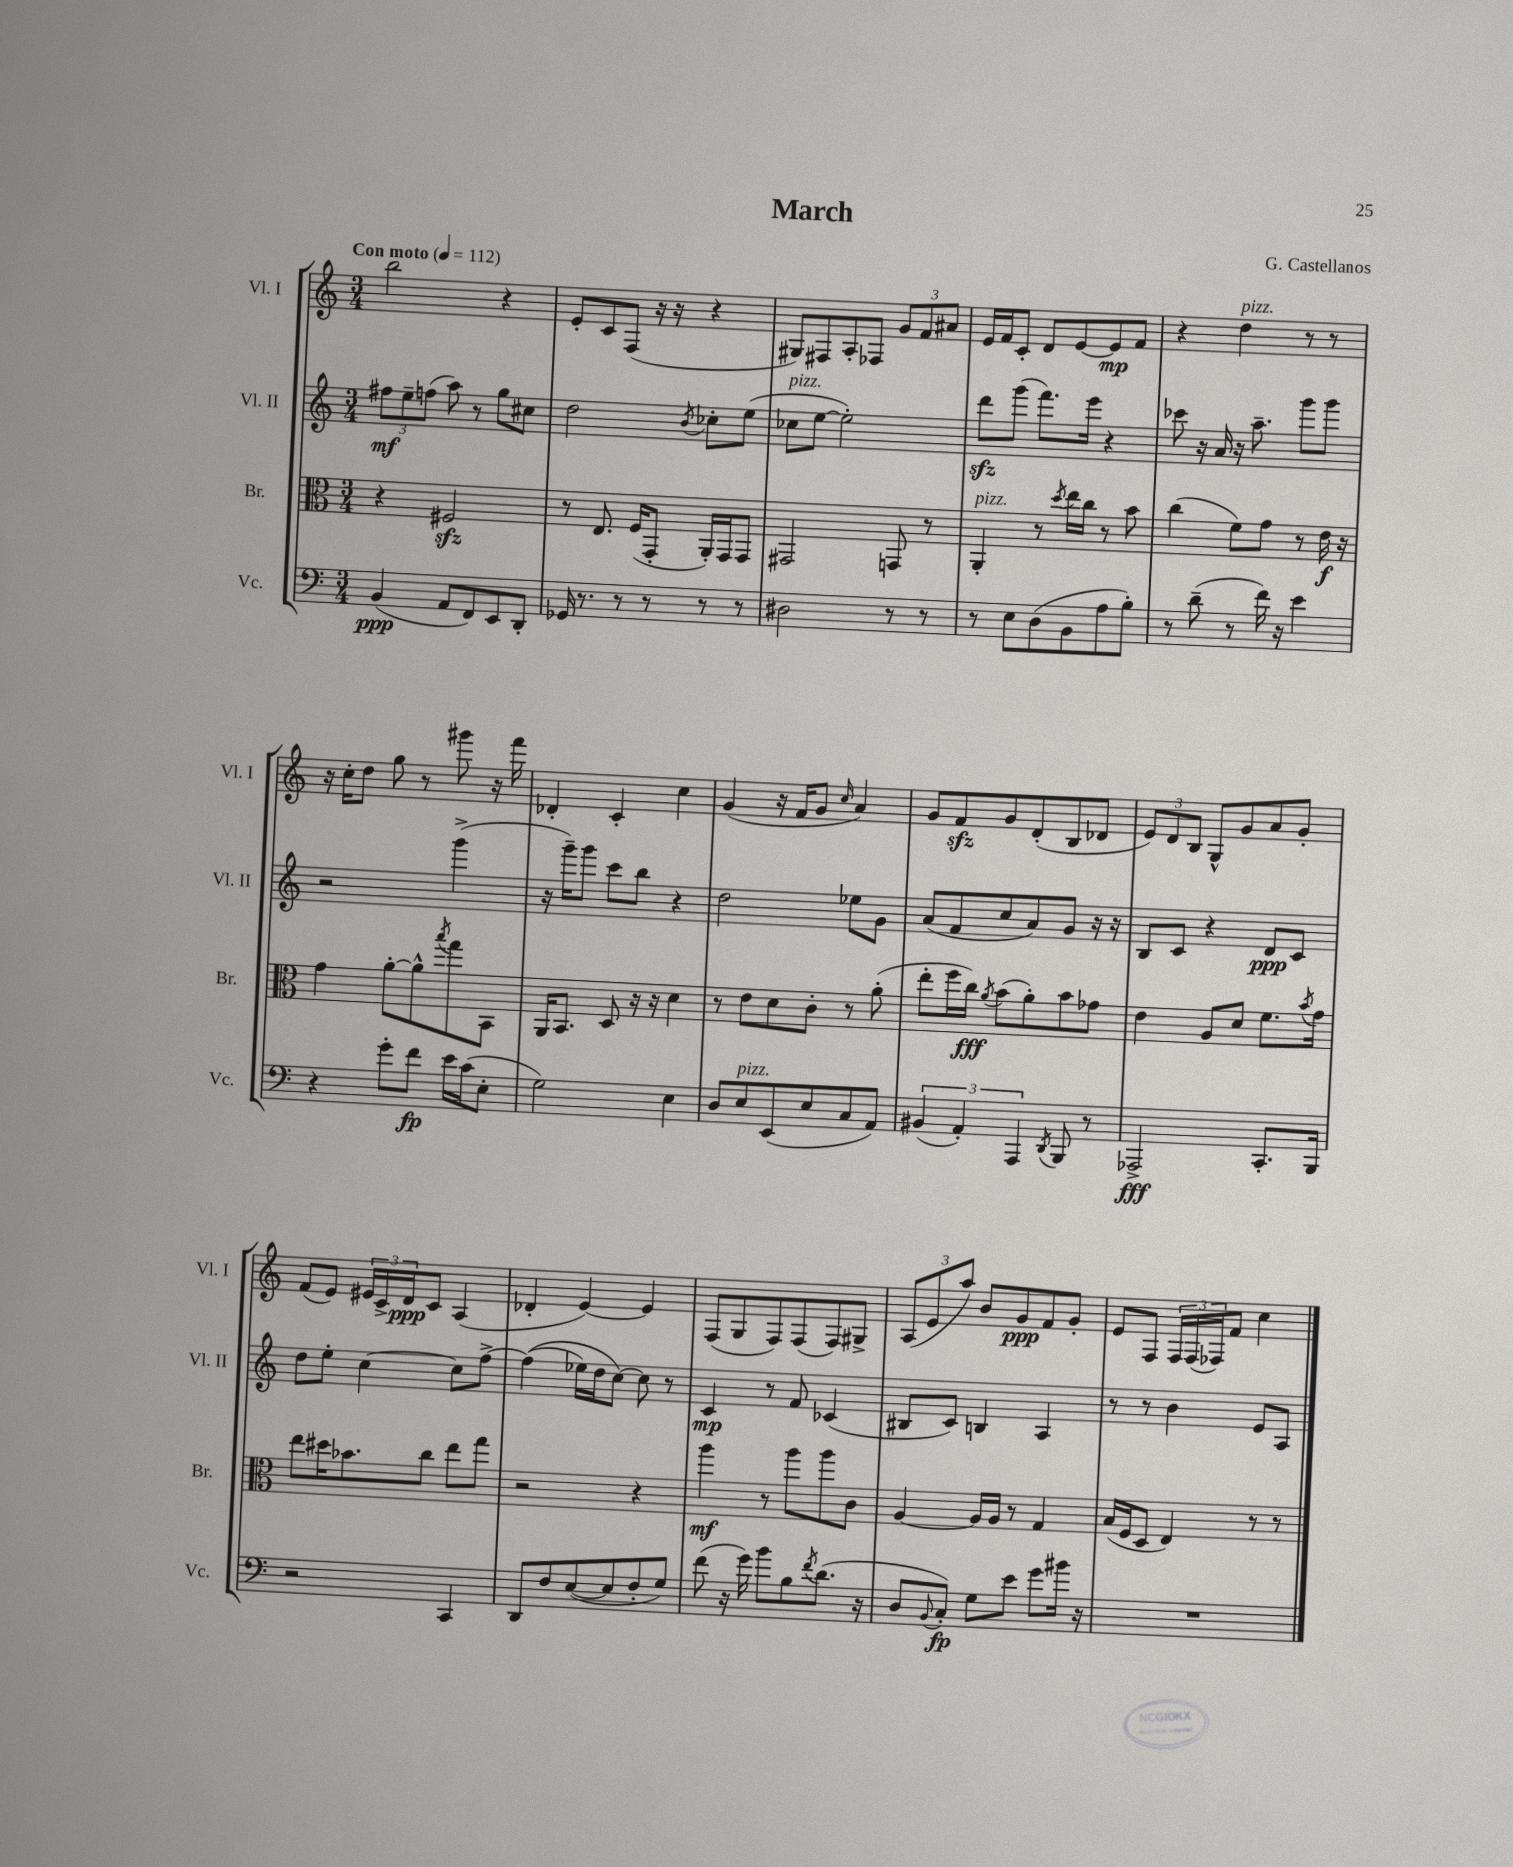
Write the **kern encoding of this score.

**kern	**kern	**kern	**kern
*staff4	*staff3	*staff2	*staff1
*clefF4	*clefC3	*clefG2	*clefG2
*k[]	*k[]	*k[]	*k[]
*M3/4	*M3/4	*M3/4	*M3/4
*MM112	*MM112	*MM112	*MM112
(4BB	4r	12ff#	2bb
.	.	12ee~	.
.	.	(12ff	.
8AA	2F#	8aa)	.
8FF)	.	8r	.
8EE	.	8gg	4r
8DD'	.	8cc#	.
=	=	=	=
16GG-	8r	2dd	8e'
8.r	.	.	.
.	8.E	.	8c
8r	.	.	(8F
.	(16F	.	.
8r	8GG'	.	16r
.	.	.	16r
.	.	8qb	.
8r	16AA')	8cc-'	4r
.	16GG	.	.
8r	8GG	(8ee	.
=	=	=	=
2D#	2GG#	8cc-	8G#)
.	.	[8ee	8F#
.	.	2ee'])	8A'
.	.	.	8F-
8r	8GG	.	12g
.	.	.	12f
8r	8r	.	.
.	.	.	12a#
=	=	=	=
8r	4AA'	8ddd	16e
.	.	.	16f
8E	.	(8ggg	8c'
(8D	8r	8.fff)	8d
.	8qdd	.	.
8BB	16ee	.	[8e
.	16cc	16eee	.
8A	8r	4r	8e]
8B')	8b	.	8f
=	=	=	=
8r	(4cc	8ccc-	4r
(8d~	.	16r	.
.	.	16a	.
8r	8f)	16r	4dd
.	.	8.aa~	.
16f)	8g	.	.
16r	.	.	.
4e	8r	8ggg	8r
.	16e	8ggg	8r
.	16r	.	.
=	=	=	=
4r	4g	2r	16r
.	.	.	16cc'
.	.	.	8dd
8g'	[8a'	.	8gg
8f	8a^^]	.	8r
.	8qbb	.	.
16e	8gg	(4ggg^	8ggg#
(16c	.	.	.
8E'	8BB	.	16r
.	.	.	16fff
=	=	=	=
2G)	16AA	16r	4d-'
.	8.BB	16ggg~)	.
.	.	8ggg	.
.	8D	8ccc	4c'
.	16r	8bb	.
.	16r	.	.
4E	4d	4r	4cc
=	=	=	=
8D	8r	2dd	(4g
8E	8e	.	.
(8EE	8d	.	16r
.	.	.	16f
8E	8c'	.	8g
.	.	.	16qqcc
8C	8r	8ee-	4a)
8AA)	(8a'	8g	.
=	=	=	=
(6BB#	8ee'	(8a	8g
.	16ff	8f	8f
6AA')	.	.	.
.	16cc)	.	.
.	8qa	.	.
.	(8b	8cc	8g
6AAA	.	.	.
.	8a')	8a)	(8d'
8qDD	.	.	.
8BBB	8b	8g	8B
8r	8g-	16r	8d-
.	.	16r	.
=	=	=	=
2AAA-^	4e	8B	12e)
.	.	.	12d
.	.	8c	.
.	.	.	12B
.	8A	4r	8G^^
.	8d	.	8g
8.CC'	8.f	8d	8a
.	.	8c	8g'
.	8qb	.	.
16BBB	16g	.	.
=	=	=	=
2r	8ee	8dd	(8f
.	16dd#	8ee'	8e)
.	8.b-	.	.
.	.	[4cc	24e#
.	.	.	24c^
.	.	.	24d
.	8cc	.	8c
4CC	8ee	8cc]	(4A
.	8gg	[8ff^	.
=	=	=	=
8DD	2r	&((4ff]	4d-'
8F	.	.	.
([8E	.	16ee-)	[4e)
.	.	16dd	.
8E]	.	[8cc&)	.
8F'	4r	8cc]	4e]
8G)	.	8r	.
=	=	=	=
(8f	4aa	4c	(8F
16r	.	.	8G
16g)	.	.	.
8b	8r	8r	8F)
8B	8aa	8f	(8F
8qf	.	.	.
(8.d	8aa	(4c-	8F)
.	8c	.	8G#^
16r	.	.	.
=	=	=	=
8D	[4A	8B#	(12A
.	.	.	12e
8qqBB	.	.	.
8C')	.	8c)	.
.	.	.	12aa)
8G	16A]	4B	8b
.	16A	.	.
8e	8r	.	8g
8g	4G	4A	8f
16b#	.	.	8g'
16r	.	.	.
=	=	=	=
2.r	(16B	8r	8e
.	16F	.	.
.	8D	8r	8F
.	4E)	4b	24F
.	.	.	(24F
.	.	.	24F-)
.	.	.	8f
.	8r	8e	4cc
.	8r	8A	.
==	==	==	==
*-	*-	*-	*-
